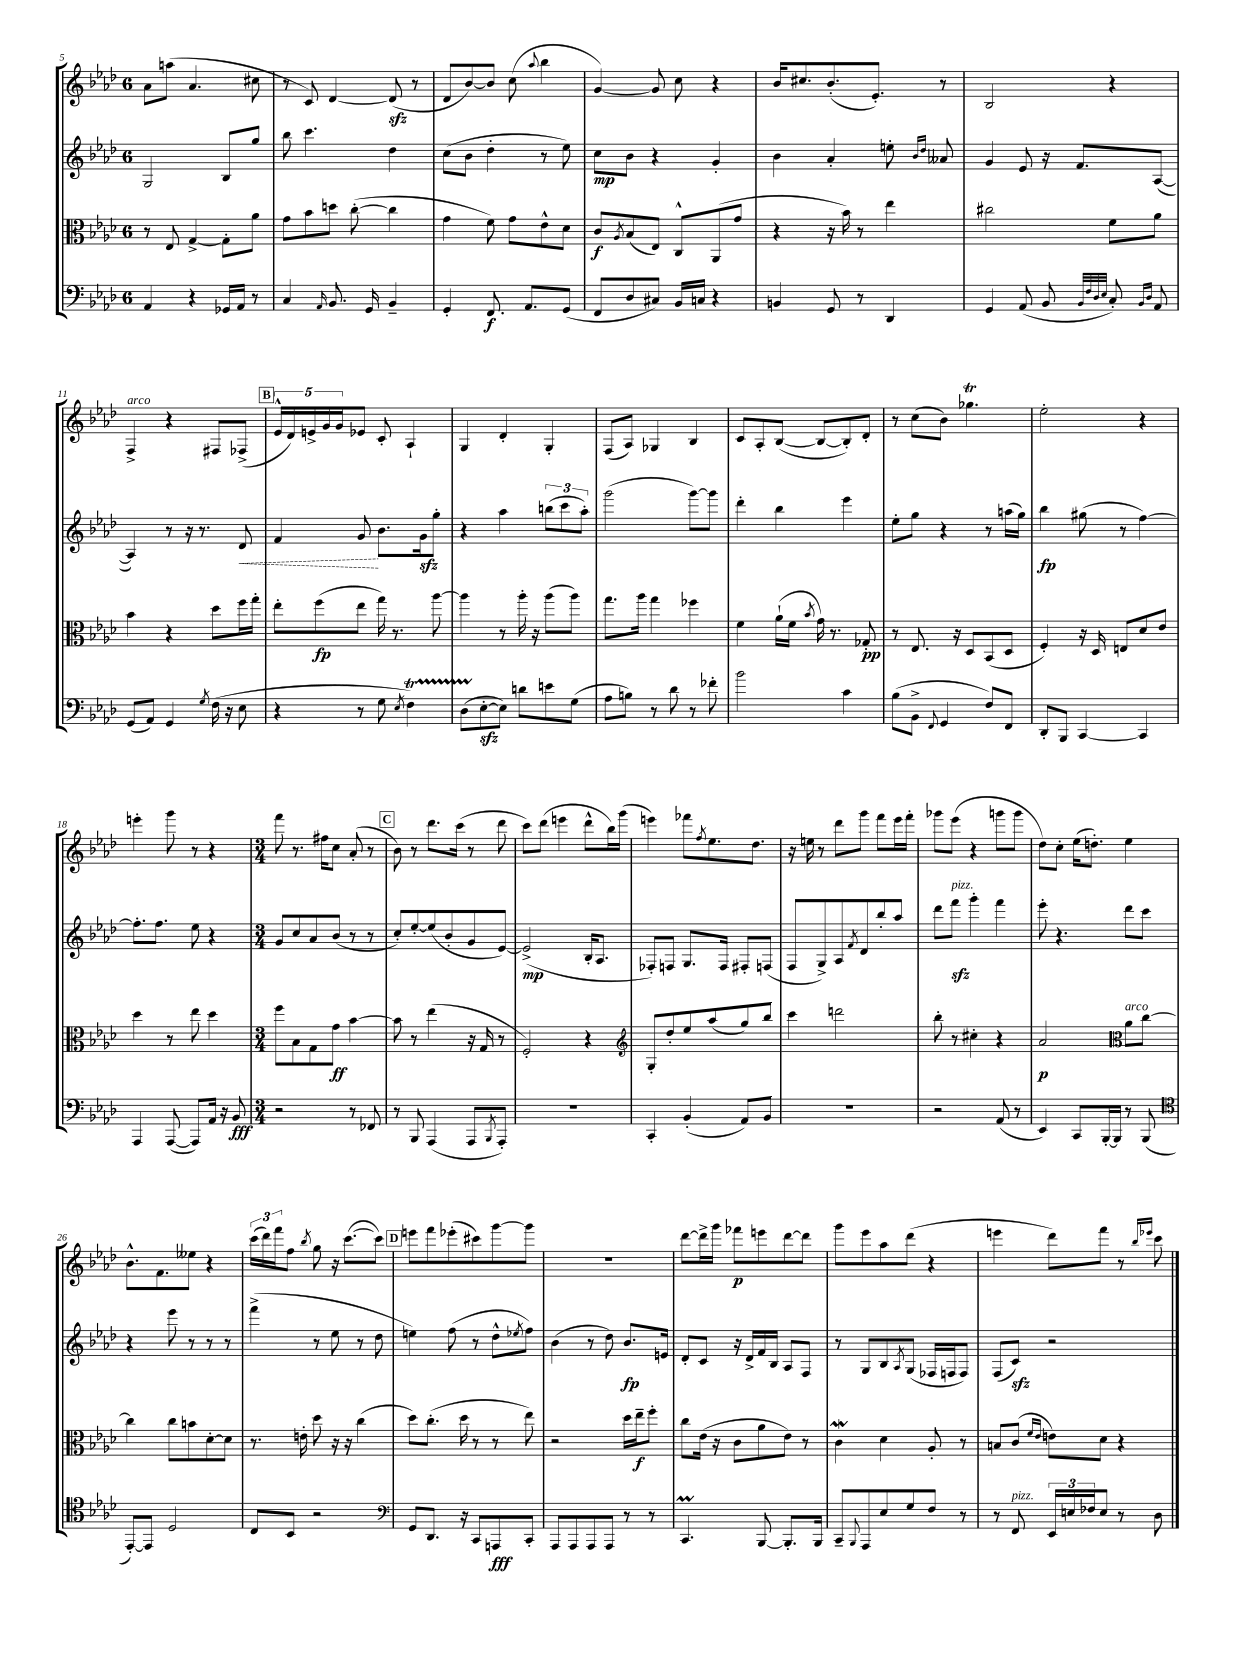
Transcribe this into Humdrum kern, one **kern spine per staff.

**kern	**kern	**kern	**kern
*staff4	*staff3	*staff2	*staff1
*clefF4	*clefC3	*clefG2	*clefG2
*k[b-e-a-d-]	*k[b-e-a-d-]	*k[b-e-a-d-]	*k[b-e-a-d-]
*M6/8	*M6/8	*M6/8	*M6/8
4AA-	8r	2G	8a-
.	8E-	.	(8aa
4r	[4G^	.	4.a-
16GG-	8G']	8B-	.
16AA-	.	.	.
8r	8a-	8gg	8cc#
=	=	=	=
4C	8g	8bb-	8r
.	8b-	4.ccc	8c)
16qqAA-	.	.	.
8.BB-	8dd	.	[4d-
.	([8cc'	.	.
16GG	.	.	.
4BB-~	4cc]	4dd-	(8d-]
.	.	.	8r
=	=	=	=
4GG'	4g	(8cc	8d-
.	.	8b-	[8b-)
8.FF	8f)	4dd-'	8b-]
.	8g	.	(8cc
8.AA-	.	.	.
.	.	.	8qqaa-
.	8e-^^	8r	4bb-
(8GG	8d-	8ee-)	.
=	=	=	=
8FF	8c	8cc	[4g)
.	8qA-	.	.
8D-	(8B-	8b-	.
8C#)	8E-)	4r	8g]
16BB-	8C^^	.	8cc
16C	.	.	.
4r	(8AA-	4g'	4r
.	8g	.	.
=	=	=	=
4BB	4r	4b-	16b-
.	.	.	8.cc#
8GG	16r	4a-'	(8.b-'
.	16b-)	.	.
8r	8r	.	.
.	.	.	8.e-')
4DD-	4ee-	8ee'	.
.	.	16qqb-	.
.	.	16qqdd-	.
.	.	8a--	8r
=	=	=	=
4GG	2cc#	4g	2B-
(8AA-	.	8e-	.
8BB-	.	16r	.
.	.	8.f	.
32qqBB-	.	.	.
32qqF	.	.	.
32qqD-	.	.	.
32qqE-	.	.	.
8C')	8f	.	4r
16qqBB-	.	.	.
16qqD-	.	.	.
8AA-	8a-	([8A-	.
=	=	=	=
(8GG	4b-	4A-])	4F^
8AA-)	.	.	.
4GG	4r	8r	4r
.	.	16r	.
.	.	8.r	.
8qG	.	.	.
(16F	8dd-	.	8F#
16r	.	.	.
8E-	16ff	8d-	(8F-^
.	16gg'	.	.
=	=	=	=
4r	8ee-'	4f	20e-^^
.	.	.	20d-)
.	.	.	20e^
.	(8ff	.	.
.	.	.	20g
.	.	.	20g
8r	8ee-	8g	8e-
8G	16gg)	8.b-	8c'
.	8.r	.	.
8qE-	.	.	.
4F)	.	.	4A-`
.	.	16g	.
.	[8aa-	8gg'	.
=	=	=	=
(8D-	4aa-]	4r	4G
[8E-'	.	.	.
8E-])	8r	4aa-	4d-'
8d	16aa-'	.	.
.	16r	.	.
8e	(8aa-	(12bb	4G'
.	.	12ccc	.
(8G	8aa-)	.	.
.	.	12aa-')	.
=	=	=	=
8A-	8.gg	(2ggg	(8F
8B)	.	.	8A-)
.	16aa-	.	.
8r	4gg	.	4G-
8d-	.	.	.
8r	4ff-	[8ggg)	4B-
8f-'	.	8ggg]	.
=	=	=	=
2b-	4f	4ddd-'	8c
.	.	.	8A-'
.	(16a-`	4bb-	([8B-
.	16f	.	.
.	8qb-	.	.
.	16g)	.	8B-_
.	8.r	.	.
4c	.	4eee-	8B-'])
.	8G-'	.	8d-'
=	=	=	=
(8B-	8r	8ee-'	8r
8BB-^	8.E-	8gg	(8cc
8qqFF	.	.	.
4GG	.	4r	8b-)
.	16r	.	.
.	8D-	.	4.gg-
8F)	(8BB-	8r	.
8FF	8D-	(16aa	.
.	.	16gg)	.
=	=	=	=
8DD-'	4F')	4bb-	2ee-'
8BBB-	.	.	.
[4CC	16r	(8gg#	.
.	16D-	.	.
.	8E	8r	.
4CC]	8d-	[4ff)	4r
.	8e-	.	.
=	=	=	=
4AAA-	4dd-	8.ff']	4eee'
.	.	8.ff	.
([8AAA-	8r	.	8ggg
8AAA-])	8ee-	8ee-	8r
16AA-	4dd-	4r	4r
16r	.	.	.
8BB-	.	.	.
=	=	=	=
*M3/4	*M3/4	*M3/4	*M3/4
2r	8ff	8g	8fff
.	8B-	8cc	8.r
.	8G	8a-	.
.	.	.	16ff#
.	8g	(8b-	8cc
8r	[4b-	8r	(8a-'
8FF-	.	8r	8r
=	=	=	=
8r	8b-]	8cc')	8b-)
8BBB-	8r	[8ee-'	8r
(4AAA-	(4ee-	(8ee-]	8.ddd-
.	.	8b-'	.
.	.	.	(16ccc
8AAA-	16r	8g	8r
.	16G	.	.
8qBBB-	.	.	.
8AAA-')	8r	[8e-)	8ddd-
=	=	=	=
2.r	2F')	(2e-^]	8ccc)
.	.	.	(8ddd-
.	.	.	4eee
.	4r	16B-'	8ddd-^^
.	.	8.A-	.
.	.	.	16bb-)
.	.	.	(16ggg
=	=	=	=
*	*clefG2	*	*
4CC'	8G'	8F-')	4eee)
.	8dd-'	8F	.
(4BB-'	8ee-	8.G	8fff-
.	.	.	8qff
.	(8aa-	.	8.ee-
.	.	16F	.
8AA-)	8gg)	8F#'	.
.	.	.	8.dd-
8BB-	8bb-	(8F	.
=	=	=	=
2.r	4ccc	8F	16r
.	.	.	16ee
.	.	8G^)	8r
.	2ddd	8A-	8ddd-
.	.	8qf	.
.	.	8d-	8ggg
.	.	8bb-'	8fff
.	.	8aa-	16eee-
.	.	.	16fff'
=	=	=	=
2r	8bb-'	8ddd-	8ggg-
.	8r	8fff	(8eee-
.	4cc#'	4ggg'	4r
(8AA-	4r	4fff	8ggg
8r	.	.	8ggg
=	=	=	=
4EE-)	2a-	8eee-'	8dd-)
.	.	4.r	8cc'
8CC	.	.	(16ee-
.	.	.	8.dd')
[16BBB-'	.	.	.
16BBB-]	.	.	.
*	*clefC3	*	*
8r	8a-	8ddd-	4ee-
(8BBB-	[8cc	8ccc	.
=	=	=	=
*clefC4	*	*	*
[8EE-')	4cc]	4r	8.b-^^
8EE-]	.	.	.
.	.	.	8.f
2D-	8cc	8eee-	.
.	8b	8r	8ee--
.	[8d-'	8r	4r
.	8d-]	8r	.
=	=	=	=
8C	8.r	(4fff^	(24ccc
.	.	.	24ddd-)
.	.	.	24fff
8BB-	.	.	8ff
.	16e'	.	.
.	.	.	8qbb-
2r	8dd-	8r	8gg
.	16r	8ee-	16r
.	16r	.	([8.ccc
.	(4cc	8r	.
.	.	8dd-	8ccc])
=	=	=	=
*clefF4	*	*	*
8GG	8dd-)	4ee)	8eee
8.DD-	(8.cc'	.	8fff
.	.	(8ff	(8eee-'
16r	16dd-	.	.
8CC	8r	8r	8ccc#)
8AAA	8r	8dd-^^	[8ggg
.	.	8qee-	.
8CC'	8ee-)	8ff)	8ggg]
=	=	=	=
8AAA-	2r	(4b-	2.r
8AAA-	.	.	.
8AAA-	.	8r	.
8AAA-	.	8dd-)	.
8r	16dd-	8.b-	.
.	16ee-~	.	.
8r	8ff'	.	.
.	.	16e	.
=	=	=	=
4.CC	8cc	8d-'	[8ddd-
.	(16e-	8c	16ddd-^]
.	16r	.	16ggg
.	8c	16r	8fff-
.	.	16d-^	.
[8BBB-	8a-	16f	8eee
.	.	16B-	.
8.BBB-']	8e-)	8A-	[8ddd-
.	8r	8F	8ddd-]
16BBB-	.	.	.
=	=	=	=
8CC~	4c	8r	8ggg
8qqBBB-	.	.	.
8AAA-	.	8G	8eee-
8E-	4d-	8B-	8aa-
.	.	8qA-	.
8G	.	(8G	(8ddd-
8F	8A-'	16F-	4r
.	.	16F	.
8r	8r	8F)	.
=	=	=	=
8r	8B	(8F	4eee
8FF	(8c	8c)	.
.	16qqf	.	.
.	16qqe-	.	.
24EE-	8e)	2r	8ddd-)
24E	.	.	.
24F-	.	.	.
8E	8d-	.	8fff
8r	4r	.	8r
.	.	.	16qqbb-
.	.	.	16qqeee-
8D-	.	.	8ccc
==	==	==	==
*-	*-	*-	*-
